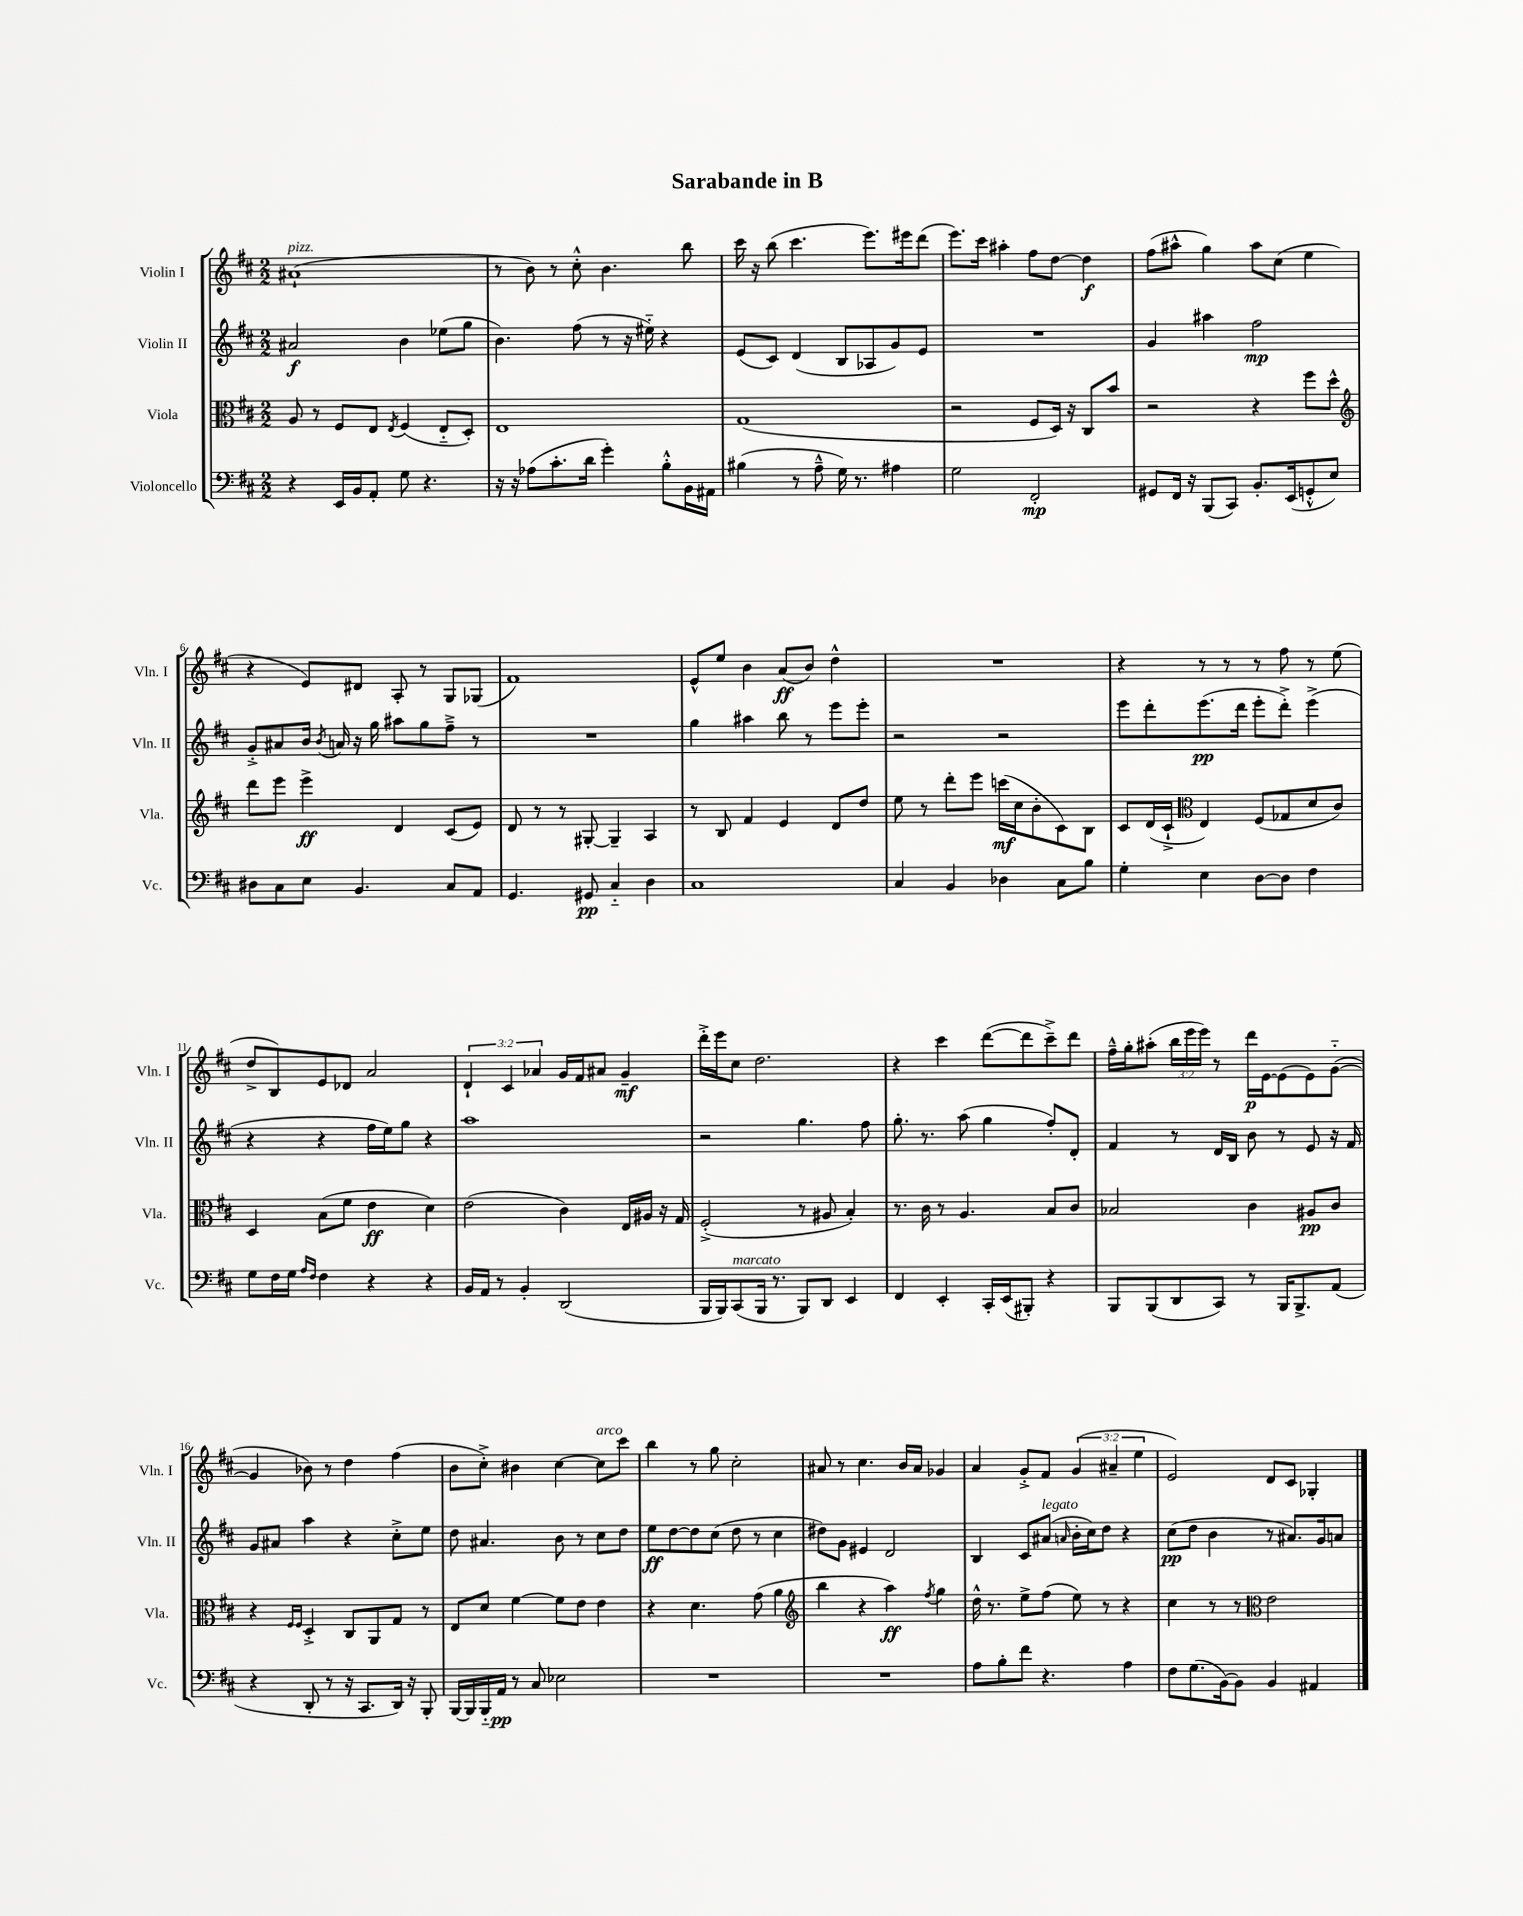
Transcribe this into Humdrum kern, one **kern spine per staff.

**kern	**dynam	**kern	**dynam	**kern	**dynam	**kern	**dynam
*part4	*part4	*part3	*part3	*part2	*part2	*part1	*part1
*staff4	*staff4	*staff3	*staff3	*staff2	*staff2	*staff1	*staff1
*I"Violoncello	*	*I"Viola	*	*I"Violin II	*	*I"Violin I	*
*I'Vc.	*	*I'Vla.	*	*I'Vln. II	*	*I'Vln. I	*
*clefF4	*	*clefC3	*	*clefG2	*	*clefG2	*
*k[f#c#]	*	*k[f#c#]	*	*k[f#c#]	*	*k[f#c#]	*
*M2/2	*	*M2/2	*	*M2/2	*	*M2/2	*
=1	=1	=1	=1	=1	=1	=1	=1
!	!	!	!	!	!	!LO:TX:a:i:t=pizz.	!
4r	.	8A/	.	2a#X/	f	(1a#X`	.
.	.	8r	.	.	.	.	.
16EE/LL	.	8F#/L	.	.	.	.	.
16BB/J	.	.	.	.	.	.	.
8AA'/J	.	8E/J	.	.	.	.	.
.	.	8qE/	.	.	.	.	.
8G\	.	(4F#/	.	4b\	.	.	.
4.r	.	.	.	.	.	.	.
.	.	8E/L	.	(8ee-X\L	.	.	.
.	.	8D'/J)	.	8gg\J	.	.	.
=2	=2	=2	=2	=2	=2	=2	=2
16r	.	1E	.	4.b\)	.	8r	.
16r	.	.	.	.	.	.	.
(8A-X\L	.	.	.	.	.	8b\)	.
8.c#'\	.	.	.	.	.	8r	.
.	.	.	.	(8ff#\	.	8cc#'^^\	.
16d\Jk	.	.	.	.	.	.	.
4g'\)	.	.	.	8r	.	4.b\	.
.	.	.	.	16r	.	.	.
.	.	.	.	16ee#X\)	.	.	.
8B'^^\L	.	.	.	4r	.	.	.
16BB\L	.	.	.	.	.	8bb\	.
16AA#X\JJ	.	.	.	.	.	.	.
=3	=3	=3	=3	=3	=3	=3	=3
(4B#X\	.	(1G	.	(8e/L	.	16ccc#\	.
.	.	.	.	.	.	16r	.
.	.	.	.	8c#/J)	.	(8bb\	.
8r	.	.	.	(4d/	.	4.ccc#\	.
8A~^^\	.	.	.	.	.	.	.
16G\)	.	.	.	8B/L	.	.	.
8.r	.	.	.	.	.	.	.
.	.	.	.	8A-X/	.	8.eee\L)	.
4A#X\	.	.	.	8g/)	.	.	.
.	.	.	.	.	.	16eee#X\k	.
.	.	.	.	8e/J	.	(8ddd\J	.
=4	=4	=4	=4	=4	=4	=4	=4
2G\	.	2r	.	1r	.	8.eee\L)	.
.	.	.	.	.	.	16ccc#\Jk	.
.	.	.	.	.	.	4aa#X'\	.
2FF#'/	mp	8F#/L	.	.	.	8ff#\L	.
.	.	16D/Jk)	.	.	.	[8dd\J	.
.	.	16r	.	.	.	.	.
.	.	8C#/L	.	.	.	4dd\]	f
.	.	8b/J	.	.	.	.	.
=5	=5	=5	=5	=5	=5	=5	=5
8GG#X/L	.	2r	.	4g/	.	(8ff#\L	.
16FF#/Jk	.	.	.	.	.	8aa#X^^\J	.
16r	.	.	.	.	.	.	.
(8BBB/L	.	.	.	4aa#X\	.	4gg\)	.
8CC#/J)	.	.	.	.	.	.	.
8.BB'/L	.	4r	.	2ff#\	mp	8aa#\L	.
.	.	.	.	.	.	(8cc#\J	.
(16EE/k	.	.	.	.	.	.	.
8GGn'^^/	.	8ff#\L	.	.	.	4ee\	.
8E/J)	.	8dd^^\J	.	.	.	.	.
!!LO:LB:g=z
=6	=6	=6	=6	=6	=6	=6	=6
*	*	*clefG2	*	*	*	*	*
8D#X\L	.	8ddd\L	.	8g'^/L	.	4r	.
8C#\	.	8eee\J	.	8a#X/	.	.	.
8E\J	.	4eee^\	ff	16b/Jk	.	8e/L)	.
.	.	.	.	8qb/	.	.	.
.	.	.	.	16an/	.	.	.
4.BB/	.	.	.	16r	.	8d#X/J	.
.	.	.	.	16gg\	.	.	.
.	.	4d/	.	8aa#X\L	.	8A'/	.
.	.	.	.	8gg\	.	8r	.
8C#/L	.	(8c#/L	.	8ff#~^\J	.	8G/L	.
8AA/J	.	8e/J)	.	8r	.	(8G-X/J	.
=7	=7	=7	=7	=7	=7	=7	=7
4.GG/	.	8d/	.	1r	.	1f#)	.
.	.	8r	.	.	.	.	.
.	.	8r	.	.	.	.	.
8GG#X/	pp	[8G#X'/	.	.	.	.	.
4C#/	.	4G#~/]	.	.	.	.	.
4D\	.	4A/	.	.	.	.	.
=8	=8	=8	=8	=8	=8	=8	=8
1C#	.	8r	.	4gg\	.	8e^^/L	.
.	.	8B/	.	.	.	8ee/J	.
.	.	4f#/	.	4aa#X\	.	4b\	.
.	.	4e/	.	8bb\	.	(8a/L	ff
.	.	.	.	8r	.	8b/J)	.
.	.	8d/L	.	8eee\L	.	4dd^^\	.
.	.	8dd/J	.	8eee'\J	.	.	.
=9	=9	=9	=9	=9	=9	=9	=9
4C#/	.	8ee\	.	2r	.	1r	.
.	.	8r	.	.	.	.	.
4BB/	.	8ddd'\L	.	.	.	.	.
.	.	8eee\J	.	.	.	.	.
4D-X\	.	(16cccn\LL	mf	2r	.	.	.
.	.	16cc#\J	.	.	.	.	.
.	.	8b'\	.	.	.	.	.
8C#\L	.	8c#\)	.	.	.	.	.
8B\J	.	8B\J	.	.	.	.	.
=10	=10	=10	=10	=10	=10	=10	=10
4G'\	.	8c#/L	.	8eee\L	.	4r	.
.	.	(16d/L	.	8ddd'\	.	.	.
.	.	16c#`^/JJ	.	.	.	.	.
*	*	*clefC3	*	*	*	*	*
4E\	.	4E/)	.	(8.eee\	pp	8r	.
.	.	.	.	.	.	8r	.
.	.	.	.	16ddd\Jk	.	.	.
[8D\L	.	(8F#/L	.	8eee'\L	.	8r	.
8D\J]	.	8G-X/	.	8ddd'^\J)	.	8ff#\	.
4F#\	.	8d/	.	(4eee^\	.	8r	.
.	.	8c#/J)	.	.	.	(8ee\	.
!!LO:LB:g=z
=11	=11	=11	=11	=11	=11	=11	=11
8G\L	.	4D/	.	4r	.	8dd^/L	.
16F#\L	.	.	.	.	.	8B/)	.
16G\JJ	.	.	.	.	.	.	.
16qqA/LL	.	.	.	.	.	.	.
16qqF#/JJ	.	.	.	.	.	.	.
4F#\	.	(8B\L	.	4r	.	8e/	.
.	.	8f#\J	.	.	.	8d-X/J	.
4r	.	4e\	ff	16ff#\LL	.	2a/	.
.	.	.	.	16ee\J)	.	.	.
.	.	.	.	8gg\J	.	.	.
4r	.	4d\)	.	4r	.	.	.
=12	=12	=12	=12	=12	=12	=12	=12
16BB/LL	.	(2e\	.	1aa	.	6d`/	.
16AA/JJ	.	.	.	.	.	.	.
8r	.	.	.	.	.	.	.
.	.	.	.	.	.	6c#/	.
4BB'/	.	.	.	.	.	.	.
.	.	.	.	.	.	6a-X/	.
(2DD/	.	4c#\)	.	.	.	16g/LL	.
.	.	.	.	.	.	16f#/J	.
.	.	.	.	.	.	8a#X/J	.
.	.	16E/LL	.	.	.	4g~/	mf
.	.	16A#X/JJ	.	.	.	.	.
.	.	16r	.	.	.	.	.
.	.	16G/	.	.	.	.	.
=13	=13	=13	=13	=13	=13	=13	=13
16BBB/LL	.	(2F#'^/	.	2r	.	16ddd'^\LL	.
16BBB/J)	.	.	.	.	.	16eee\J	.
!LO:TX:a:i:t=marcato	!	!	!	!	!	!	!
(8CC#/	.	.	.	.	.	8cc#\J	.
16BBB/Jk	.	.	.	.	.	2.dd\	.
8.r	.	.	.	.	.	.	.
8BBB/L)	.	8r	.	4.gg\	.	.	.
8DD/J	.	8A#X/	.	.	.	.	.
4EE/	.	4B'/)	.	.	.	.	.
.	.	.	.	8ff#\	.	.	.
=14	=14	=14	=14	=14	=14	=14	=14
4FF#/	.	8.r	.	8.gg'\	.	4r	.
.	.	16c#\	.	8.r	.	.	.
4EE'/	.	8r	.	.	.	4ccc#\	.
.	.	4.A/	.	(8aa\	.	.	.
16CC#'/LL	.	.	.	4gg\	.	([8ddd\L	.
(16EE/J	.	.	.	.	.	.	.
8BBB#X'/J)	.	.	.	.	.	8ddd\]	.
4r	.	8B/L	.	8ff#'/L)	.	8ccc#~^\)	.
.	.	8c#/J	.	8d'/J	.	8ddd\J	.
=15	=15	=15	=15	=15	=15	=15	=15
8BBB/L	.	2B-X/	.	4f#/	.	16ff#~^^\LL	.
.	.	.	.	.	.	16gg'\J	.
(8BBB/	.	.	.	.	.	(8aa#X'\J	.
8DD/	.	.	.	8r	.	24bb\LL	.
.	.	.	.	.	.	24eee\	.
.	.	.	.	.	.	24eee\JJ)	.
8CC#/J)	.	.	.	16d/LL	.	8r	.
.	.	.	.	16B/JJ	.	.	.
8r	.	4c#\	.	8b\	.	16ddd\LL	p
.	.	.	.	.	.	[16e\J	.
16BBB/KL	.	.	.	8r	.	(8e\]	.
8.BBB^/	.	.	.	.	.	.	.
.	.	8A#X/L	pp	8e/	.	8e\)	.
(8AA/J	.	8c#/J	.	16r	.	([8g\J	.
.	.	.	.	16f#/	.	.	.
!!LO:LB:g=z
=16	=16	=16	=16	=16	=16	=16	=16
4r	.	4r	.	8g/L	.	4g/]	.
.	.	.	.	8a#X/J	.	.	.
.	.	16qqF#/LL	.	.	.	.	.
.	.	16qqF#/JJ	.	.	.	.	.
8DD'/	.	4D'^/	.	4aa\	.	8b-X\)	.
8r	.	.	.	.	.	8r	.
16r	.	8C#/L	.	4r	.	4dd\	.
8.CC#/L	.	.	.	.	.	.	.
.	.	8AA/	.	.	.	.	.
16DD/Jk)	.	8G/J	.	8cc#'^\L	.	(4ff#\	.
16r	.	.	.	.	.	.	.
8BBB'/	.	8r	.	8ee\J	.	.	.
=17	=17	=17	=17	=17	=17	=17	=17
[16BBB/LL	.	8E/L	.	8dd\	.	8b\L	.
16BBB/]	.	.	.	.	.	.	.
16BBB/	.	8d/J	.	4.a#X/	.	8cc#'^\J)	.
16AA/JJ	pp	.	.	.	.	.	.
8r	.	[4f#\	.	.	.	4b#X\	.
8C#/	.	.	.	.	.	.	.
2E-X\	.	8f#\L]	.	8b\	.	[4cc#\	.
.	.	8e\J	.	8r	.	.	.
!	!	!	!	!	!	!LO:TX:a:i:t=arco	!
.	.	4e\	.	8cc#\L	.	8cc#\L]	.
.	.	.	.	8dd\J	.	8ccc#\J	.
=18	=18	=18	=18	=18	=18	=18	=18
1r	.	4r	.	8ee\L	ff	4bb\	.
.	.	.	.	[8dd\	.	.	.
.	.	4.d\	.	8dd\]	.	8r	.
.	.	.	.	(8cc#\J	.	8gg\	.
.	.	.	.	8dd\	.	2cc#'\	.
.	.	(8g\	.	8r	.	.	.
.	.	4a\	.	4cc#\	.	.	.
=19	=19	=19	=19	=19	=19	=19	=19
*	*	*clefG2	*	*	*	*	*
1r	.	4bb\	.	8dd#X\L)	.	8a#X/	.
.	.	.	.	8g\J	.	8r	.
.	.	4r	.	4e#X/	.	4.cc#\	.
.	.	4aa\)	ff	2d/	.	.	.
.	.	.	.	.	.	16b/LL	.
.	.	.	.	.	.	16a#/JJ	.
.	.	8qff#/	.	.	.	.	.
.	.	4gg\	.	.	.	4g-X/	.
=20	=20	=20	=20	=20	=20	=20	=20
8A\L	.	16dd^^\	.	4B/	.	4a/	.
.	.	8.r	.	.	.	.	.
8B'\	.	.	.	.	.	.	.
8f#\J	.	8ee^\L	.	8c#/L	.	8g'^/L	.
!	!	!	!	!LO:TX:a:i:t=legato	!	!	!
4.r	.	(8ff#\J	.	(8a#X/J	.	8f#/J	.
.	.	.	.	16qqan/	.	.	.
.	.	8ee\)	.	16b'\LL	.	(6g/	.
.	.	.	.	16cc#\J)	.	.	.
.	.	8r	.	8dd\J	.	.	.
.	.	.	.	.	.	6a#X~/	.
4A\	.	4r	.	4r	.	.	.
.	.	.	.	.	.	6ee\	.
=21	=21	=21	=21	=21	=21	=21	=21
8F#\L	.	4cc#\	.	(8cc#\L	pp	2e/)	.
(8.G\	.	.	.	8dd\J	.	.	.
.	.	8r	.	4b\	.	.	.
[16BB\k)	.	.	.	.	.	.	.
8BB\J]	.	8r	.	.	.	.	.
*	*	*clefC3	*	*	*	*	*
4BB/	.	2e\	.	8r	.	8d/L	.
.	.	.	.	8.a#X/L)	.	8c#/J	.
4AA#X/	.	.	.	.	.	4G-X'/	.
.	.	.	.	16g/k	.	.	.
.	.	.	.	8an/J	.	.	.
==	==	==	==	==	==	==	==
*-	*-	*-	*-	*-	*-	*-	*-
